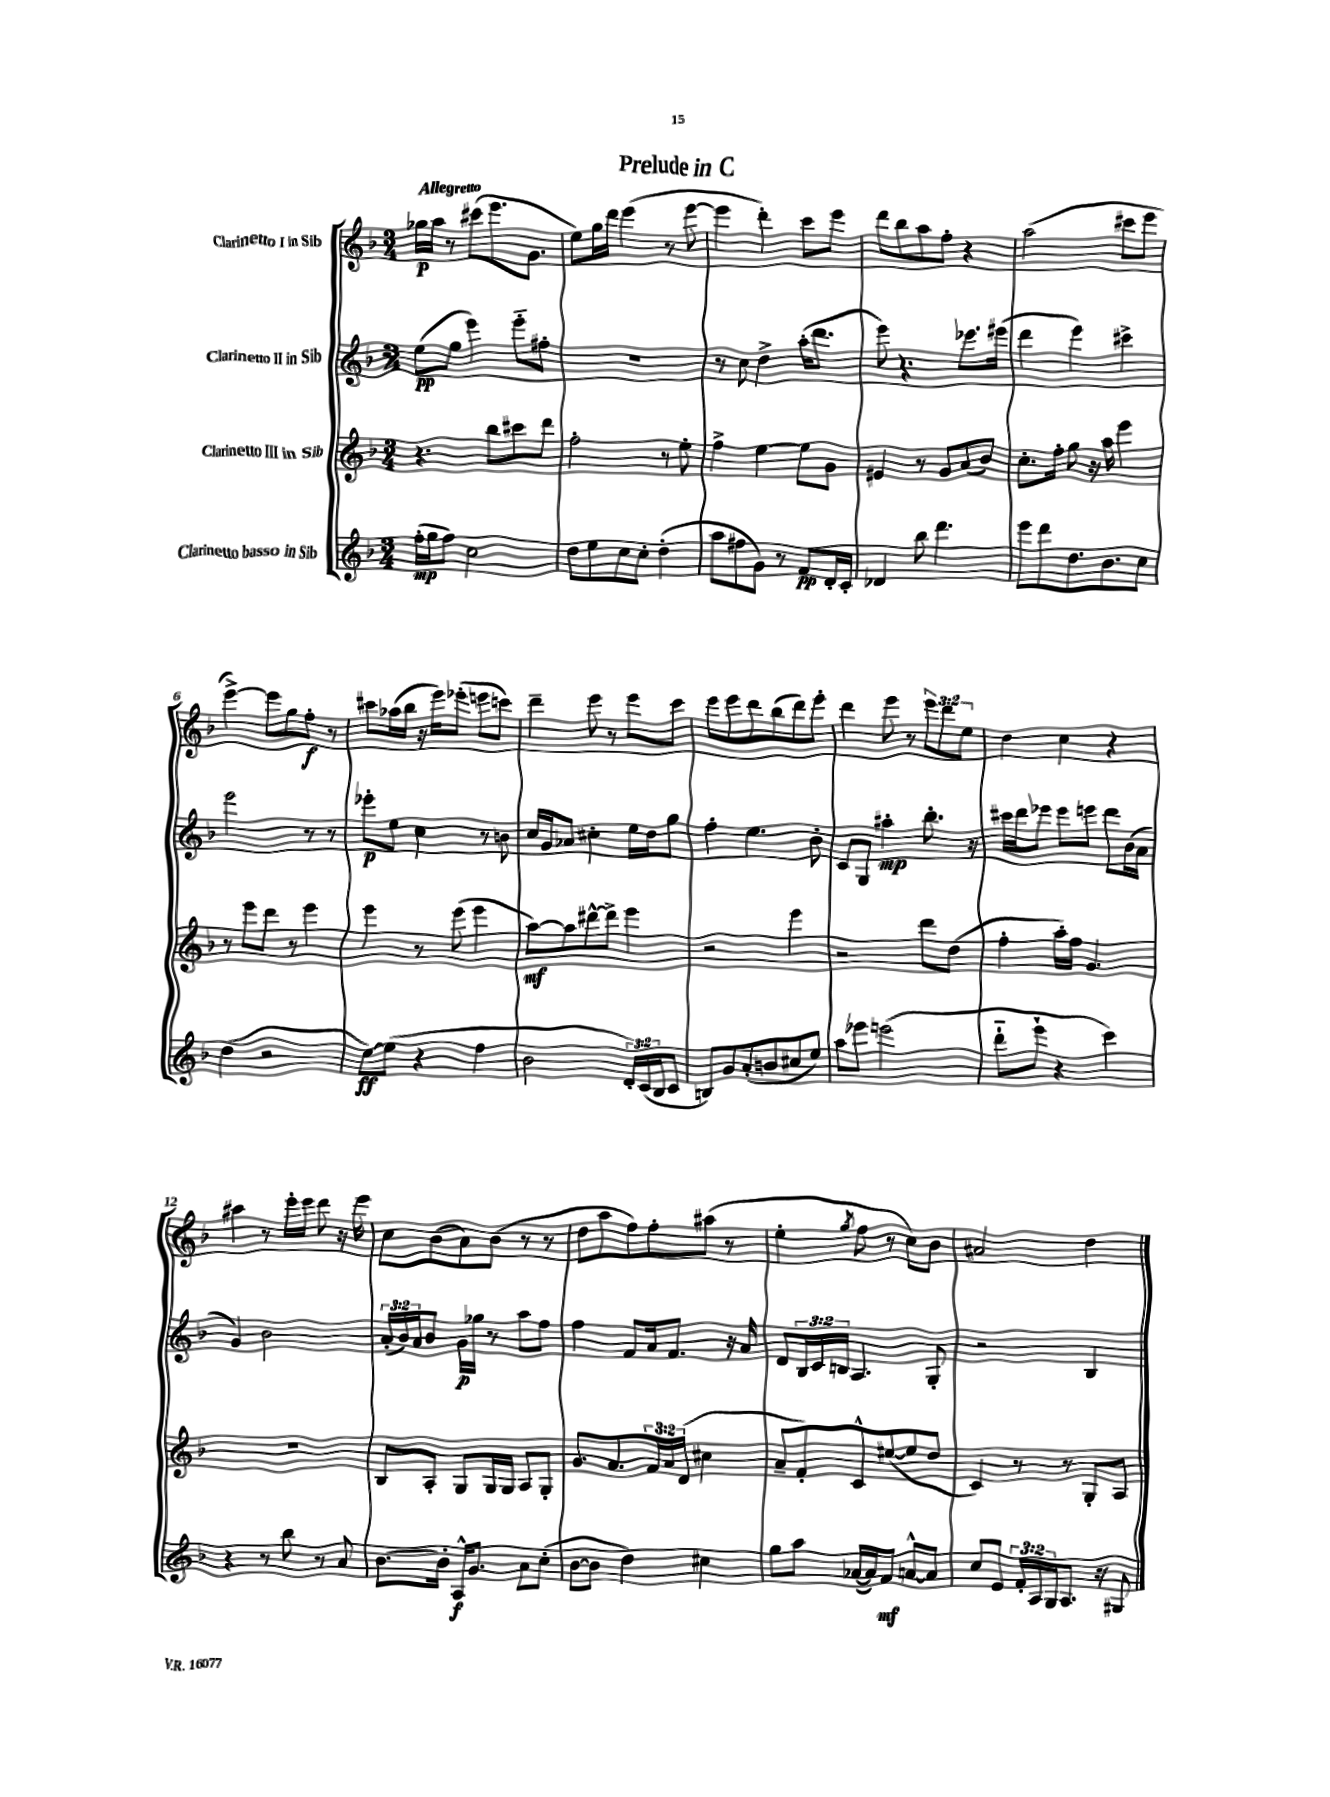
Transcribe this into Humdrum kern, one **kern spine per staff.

**kern	**kern	**kern	**kern
*staff4	*staff3	*staff2	*staff1
*clefG2	*clefG2	*clefG2	*clefG2
*k[b-]	*k[b-]	*k[b-]	*k[b-]
*M3/4	*M3/4	*M3/4	*M3/4
(16ff'	4.r	(8ee	16gg-
16gg	.	.	16aa
8ff)	.	8gg	8r
2cc	.	4eee)	(8ccc#
.	8bb-	.	8.eee
.	8ccc#	8eee'~	.
.	.	.	8.g
.	8ddd	8ff#'	.
=	=	=	=
8dd	2ff'	2.r	8ee)
8ee	.	.	16gg
.	.	.	16ddd
8cc	.	.	(4eee
8cc'	.	.	.
(4dd'	8r	.	8r
.	8ee'	.	[8eee
=	=	=	=
8aa	4ff^	8r	4eee]
8ff#	.	8cc	.
8g)	[4ee	4dd^	4ddd')
8r	.	.	.
8f	8ee]	(16aa'	8ccc
.	.	8.ddd	.
16d'	8g	.	8eee
16c'	.	.	.
=	=	=	=
4d-	4e#	8eee)	8ddd
.	.	4.r	8bb-
8bb-	8r	.	8aa
4.ddd	8g	.	8ff'
.	(8a	8.eee-	4r
.	8b-)	.	.
.	.	(16eee#	.
=	=	=	=
8eee	8.cc'	4ddd	(2aa
8ddd	.	.	.
.	16ff'	.	.
8.dd	8gg	4eee)	.
.	16r	.	.
8.b-	16aa	.	.
.	4eee	4ccc#^	8ccc#
8cc	.	.	8eee
=	=	=	=
(4dd	8r	2eee	[4eee^)
.	8eee	.	.
2r	8ddd	.	8eee]
.	8r	.	8gg
.	4eee	8r	8ff'
.	.	8r	8r
=	=	=	=
[8ee)	4eee	8eee-'	8ccc#
(8ee]	.	8ee	(16aa-
.	.	.	16bb-
4r	8r	4cc	16r
.	.	.	16eee)
.	(8eee	.	(8eee-'
4ff	4eee	8r	8eee
.	.	8b	8ccc)
=	=	=	=
2b-	[8aa)	16cc	4ddd~
.	.	16g	.
.	8aa]	8a-	.
.	[8ddd#^^	4cc#'	8eee
.	8ddd#^]	.	8r
24d')	4eee	16ee	8eee
(24c	.	.	.
.	.	16dd	.
24B-	.	.	.
8c	.	8gg	8ccc
=	=	=	=
8B)	2r	4ff'	8eee
8g	.	.	8eee
(8a'	.	4.ee	8ddd
8b	.	.	(8bb-
8cc#	4eee	.	8ddd)
8ee)	.	8b-'	8eee'
=	=	=	=
8aa	2r	8c	4ddd
8eee-	.	8G	.
(2eee	.	4aa#'	8eee
.	.	.	8r
.	8ddd	8.bb-'	12eee
.	.	.	12ddd
.	(8dd	.	.
.	.	.	12ee
.	.	16r	.
=	=	=	=
8ddd'~	4ff'	16ccc#	4dd
.	.	16ddd	.
8eee`	.	8eee-	.
4r	16aa')	8eee-	4cc
.	16ff	.	.
.	4.g	8eee	.
4ccc)	.	8ddd	4r
.	.	(16b-	.
.	.	16a	.
=	=	=	=
4r	2.r	4g)	4aa#
8r	.	2b-	8r
8bb-	.	.	16eee'
.	.	.	16eee
8r	.	.	8ddd
8a	.	.	16r
.	.	.	16eee
=	=	=	=
[8.b-	8B-	(24a'	8cc
.	.	24b-)	.
.	.	24a	.
.	8A'	8b-	(8b-
16b-']	.	.	.
16A^^	8G	16g	8a)
8.g	.	16gg-	.
.	16G	8r	(8b-
.	16G	.	.
8a	8A	8aa	8r
(8cc'	8G'	8ff	8r
=	=	=	=
[8b-	8.g	4ff	8dd
8b-]	.	.	8aa
.	8.a	.	.
4dd)	.	8f	8ff)
.	24f	16a	8ff'
.	24a	.	.
.	.	8.f	.
.	(24d	.	.
4cc#	4cc#	.	(8aa#
.	.	16r	8r
.	.	16a	.
=	=	=	=
8gg	8a~	8d	4ee'
8aa	8f')	24B-	.
.	.	24c	.
.	.	24B	.
.	.	.	8qgg
([16a-	8c^^	4.A	8ff
16a-])	.	.	.
8f	([8ee#	.	8r
[8a^^	8ee#]	.	8cc)
8a]	8dd	8G'	8b-
=	=	=	=
8cc	4c)	2r	2a#
8e	.	.	.
24f'	8r	.	.
24A	.	.	.
24G	.	.	.
8.A	8r	.	.
.	8G'	4B-	4dd
16r	.	.	.
8G#	8A	.	.
==	==	==	==
*-	*-	*-	*-
